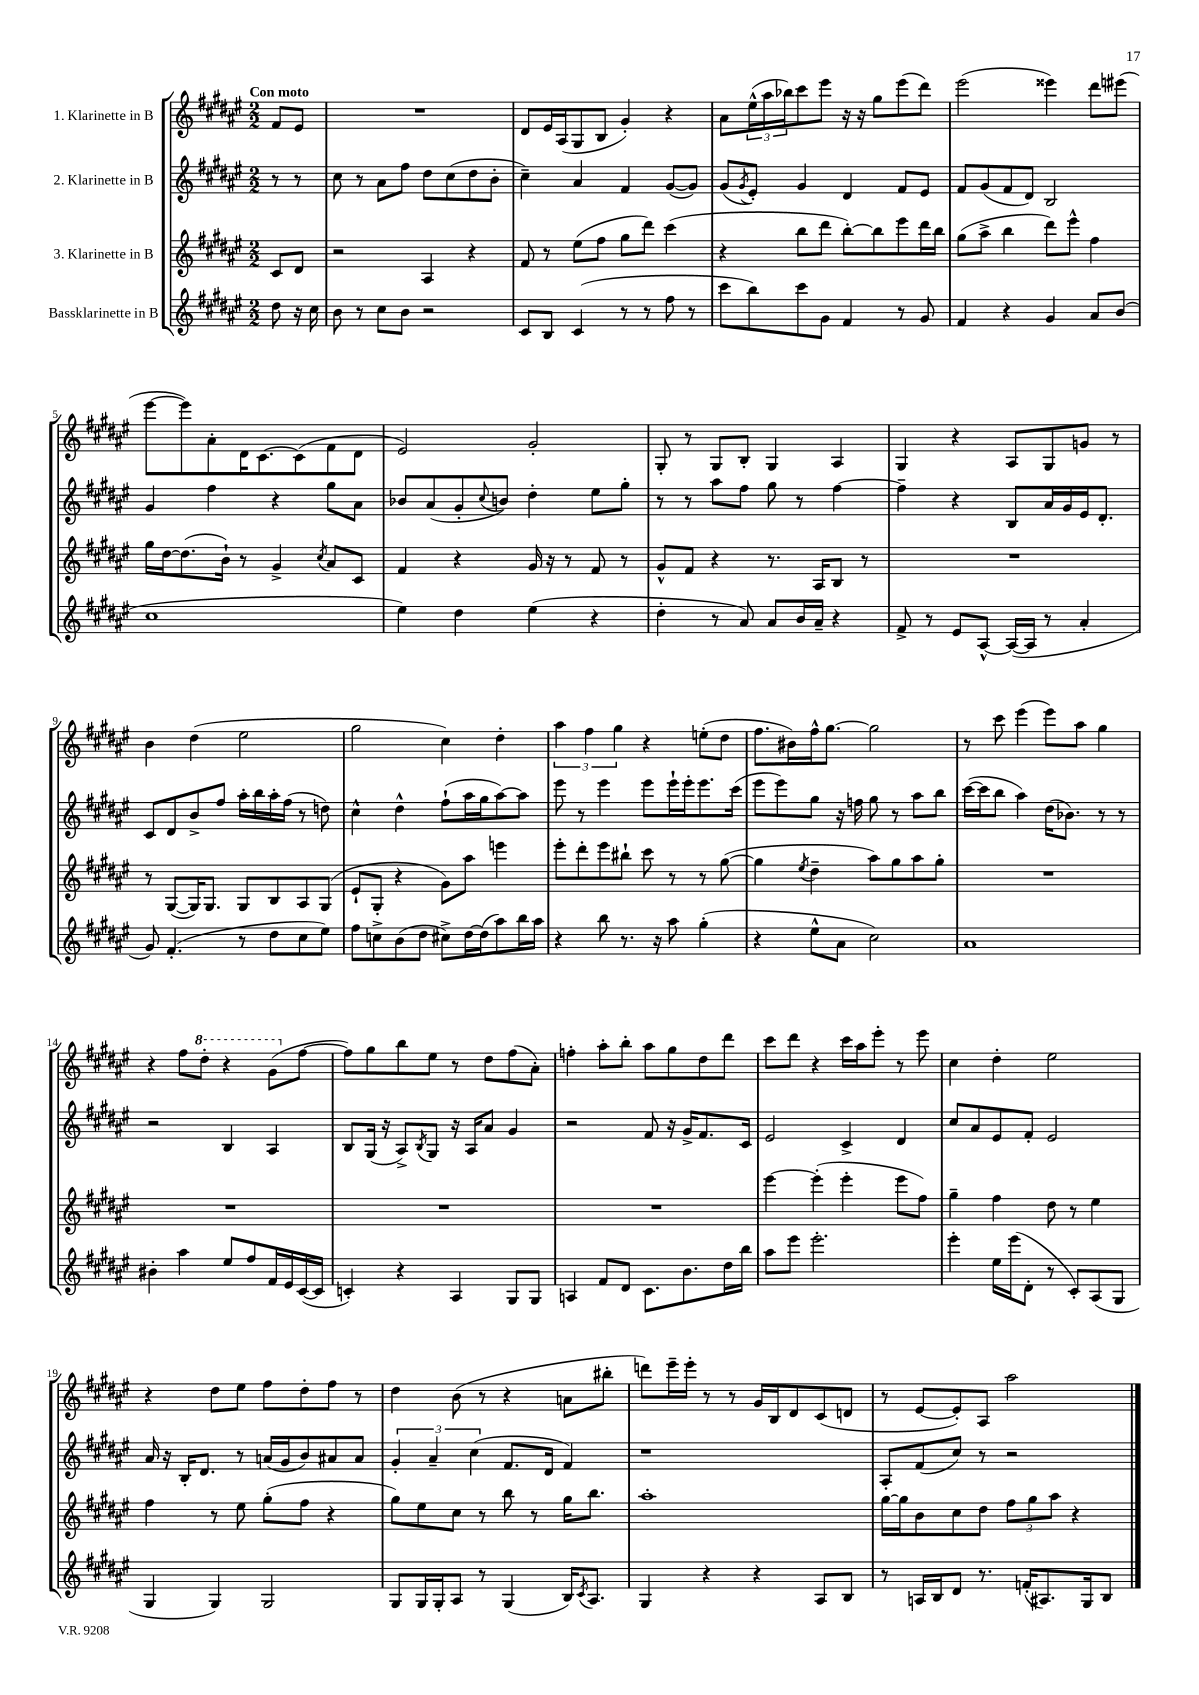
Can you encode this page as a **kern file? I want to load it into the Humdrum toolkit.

**kern	**kern	**kern	**kern
*part4	*part3	*part2	*part1
*staff4	*staff3	*staff2	*staff1
*I"Bassklarinette in B	*I"3. Klarinette in B	*I"2. Klarinette in B	*I"1. Klarinette in B
*clefG2	*clefG2	*clefG2	*clefG2
*k[f#c#g#d#a#e#]	*k[f#c#g#d#a#e#]	*k[f#c#g#d#a#e#]	*k[f#c#g#d#a#e#]
*M2/2	*M2/2	*M2/2	*M2/2
=	=	=	=
!	!	!	!LO:TX:a:B:t=Con moto
8dd#\	8c#/L	8r	8f#/L
16r	8d#/J	8r	8e#/J
16cc#\	.	.	.
=1	=1	=1	=1
8b\	2r	8cc#\	1r
8r	.	8r	.
8cc#\L	.	8a#\L	.
8b\J	.	8ff#\J	.
2r	4A#/	8dd#\L	.
.	.	(8cc#\	.
.	4r	8dd#\	.
.	.	8b'\J	.
=2	=2	=2	=2
8c#/L	8f#/	4cc#~\)	8d#/L
8B/J	8r	.	16e#/L
.	.	.	(16A#/J
(4c#/	(8ee#\L	4a#/	8G#/
.	8ff#\J	.	8B/J
8r	8gg#\L	4f#/	4g#'/)
8r	8ddd#\J)	.	.
8ff#\	(4ccc#\	([8g#/L	4r
8r	.	8g#/J])	.
=3	=3	=3	=3
8ccc#\L	4r	(8g#/L	8a#\L
.	.	8qg#/	.
8bb\)	.	8e#'/J)	(24ee#^^\L
.	.	.	24aa#\
.	.	.	24bb-X\J)
8ccc#\	8bb\L	4g#/	8ccc#\
8g#\J	8ddd#\J	.	8eee#\J
4f#/	[8bb'\L)	4d#/	16r
.	.	.	16r
.	8bb\]	.	8gg#\L
8r	8eee#\	8f#/L	(8eee#\
8g#/	16ddd#\L	8e#/J	8ddd#\J)
.	16bb\JJ	.	.
=4	=4	=4	=4
4f#/	(8gg#\L	8f#/L	(2eee#\
.	8aa#^\J	(8g#/	.
4r	4bb\	8f#/	.
.	.	8d#/J)	.
4g#/	8ddd#\L)	2B/	4eee##X\)
.	8eee#^^\J	.	.
8a#/L	4ff#\	.	8ddd#\L
(8b/J	.	.	(8eee#X\J
!!LO:LB:g=z
=5	=5	=5	=5
1cc#	16gg#\LL	4g#/	[8eee#\L
.	[16dd#\J	.	.
.	(8.dd#\]	.	8eee#\])
.	.	4ff#\	8a#'\
.	16b`\Jk)	.	.
.	8r	.	16d#\K
.	.	.	[8.c#\
.	4g#^/	4r	.
.	.	.	(8c#\]
.	8qcc#/	.	.
.	8a#/L	8gg#\L	8f#\
.	8c#/J	8a#\J	8d#\J
=6	=6	=6	=6
4ee#\)	4f#/	8b-X/L	2e#/)
.	.	(8a#/	.
4dd#\	4r	8g#'/	.
.	.	8qqcc#/	.
.	.	8bn/J)	.
(4ee#\	16g#/	4dd#'\	2g#'/
.	16r	.	.
.	8r	.	.
4r	8f#/	8ee#\L	.
.	8r	8gg#'\J	.
=7	=7	=7	=7
4dd#'\	8g#^^/L	8r	8G#'/
.	8f#/J	8r	8r
8r	4r	8aa#\L	8G#/L
8a#/)	.	8ff#\J	8B'/J
8a#/L	8.r	8gg#\	4G#/
16b/L	.	8r	.
16a#~/JJ	16A#/KL	.	.
4r	8B/J	[4ff#\	4A#/
.	8r	.	.
=8	=8	=8	=8
8f#^/	1r	4ff#~\]	4G#/
8r	.	.	.
8e#/L	.	4r	4r
[8A#^^/J	.	.	.
(16A#/LL_	.	8B/L	8A#/L
16A#/JJ]	.	.	.
8r	.	16a#/L	8G#/
.	.	16g#/	.
4a#'/	.	16e#/J	8gn/J
.	.	8.d#'/J	.
.	.	.	8r
!!LO:LB:g=z
=9	=9	=9	=9
8g#/)	8r	8c#/L	4b\
(4.f#'/	([8G#/L	8d#/	.
.	16G#/K])	8b^/	(4dd#\
.	8.G#/J	.	.
.	.	8ff#/J	.
8r	8G#/L	16aa#'\LL	2ee#\
.	.	16bb\	.
8dd#\L	8B/	16aa#'\	.
.	.	(16ff#\JJ	.
8cc#\	8A#/	8r	.
8ee#\J)	(8G#/J	8ddn\)	.
=10	=10	=10	=10
8ff#\L	8e#`/L	4cc#^^\	2gg#\
8ccn^\	8G#'/J	.	.
(8b\	4r	4dd#^^\	.
8dd#\J	.	.	.
8cc#X^\L)	8g#\L)	(8ff#`\L	4cc#\)
[16dd#\L	8aa#\J	16aa#\L	.
(16dd#\J]	.	16gg#\J	.
8aa#\)	4eeen\	[8aa#\)	4dd#'\
16bb\L	.	8aa#\J]	.
16aa#\JJ	.	.	.
=11	=11	=11	=11
4r	8eee#'\L	8eee#\	6aa#\
.	8ddd#'\	8r	.
.	.	.	6ff#\
8bb\	8eee#\	4eee#\	.
.	.	.	6gg#\
8.r	8bb#X`\J	.	.
.	8ccc#\	8eee#\L	4r
16r	.	.	.
8aa#\	8r	16eee#`\L	.
.	.	16eee#'\J	.
(4gg#'\	8r	8.eee#\	(8een'\L
.	([8gg#\	.	8dd#\J
.	.	(16ccc#\Jk	.
=12	=12	=12	=12
4r	4gg#\]	8eee#\L	8.ff#\L
.	.	8eee#\)	.
.	.	.	16b#X\L)
.	8qee#/	.	.
8ee#^^\L	4dd#~\	8gg#\J	16ff#^^\J
.	.	.	[8.gg#\J
8a#\J	.	16r	.
.	.	16ffn\	.
2cc#\)	8aa#\L)	8gg#\	2gg#\]
.	8gg#\	8r	.
.	8aa#\	8aa#\L	.
.	8gg#'\J	8bb\J	.
=13	=13	=13	=13
1a#	1r	([16ccc#\LL	8r
.	.	16ccc#\J]	.
.	.	8bb\J	8ccc#\
.	.	4aa#\)	(4eee#\
.	.	(16dd#\KL	8eee#\L)
.	.	8.b-X\J)	.
.	.	.	8aa#\J
.	.	8r	4gg#\
.	.	8r	.
!!LO:LB:g=z
=14	=14	=14	=14
4b#X'\	1r	2r	4r
4aa#\	.	.	8ff#\L
*	*	*	*8va
.	.	.	8ddd#'\J
8ee#/L	.	4B/	4r
8ff#/	.	.	.
16f#/L	.	4A#/	(8gg#\L
16e#/	.	.	.
*	*	*	*X8va
([16c#/	.	.	[8ff#\J
16c#/JJ]	.	.	.
=15	=15	=15	=15
4cn'/)	1r	8B/L	8ff#\L])
.	.	(16G#/Jk	8gg#\
.	.	16r	.
4r	.	8A#^/L)	8bb\
.	.	8qB/	.
.	.	8G#/J	8ee#\J
4A#/	.	16r	8r
.	.	16A#/KL	.
.	.	8a#/J	8dd#\L
8G#/L	.	4g#/	(8ff#\
8G#/J	.	.	8a#'\J)
=16	=16	=16	=16
4An/	1r	2r	4ffn'\
8f#/L	.	.	8aa#'\L
8d#/J	.	.	8bb'\J
8.c#\L	.	8f#/	8aa#\L
.	.	16r	8gg#\
8.b\	.	16g#^/KL	.
.	.	8.f#/	8dd#\
16dd#\L	.	.	8ddd#\J
16bb\JJ	.	16c#/Jk	.
=17	=17	=17	=17
8aa#\L	[4eee#\	2e#/	8ccc#\L
8eee#\J	.	.	8ddd#\J
2.eee#'\	(4eee#'\]	.	4r
.	4eee#'\	4c#^/	16ccc#\LL
.	.	.	16aa#\J
.	.	.	8eee#'\J
.	8eee#\L	4d#/	8r
.	8ff#\J)	.	8eee#\
=18	=18	=18	=18
4eee#'\	4gg#~\	8cc#/L	4cc#\
.	.	8a#/	.
16ee#\LL	4ff#\	8e#/	4dd#'\
(16eee#\J	.	.	.
8d#'\J	.	8f#'/J	.
8r	8dd#\	2e#/	2ee#\
8c#'/L)	8r	.	.
(8A#/	4ee#\	.	.
8G#/J	.	.	.
!!LO:LB:g=z
=19	=19	=19	=19
4G#/	4ff#\	16a#/	4r
.	.	16r	.
.	.	16B'/KL	.
.	.	8.d#/J	.
4G#/)	8r	.	8dd#\L
.	8ee#\	8r	8ee#\J
2G#/	(8gg#'\L	(16an/LL	8ff#\L
.	.	16g#/J	.
.	8ff#\J	8b/)	8dd#'\
.	4r	8a#X/	8ff#\J
.	.	8a#/J	8r
=20	=20	=20	=20
8G#/L	8gg#\L)	6g#'/	4dd#\
16G#/L	8ee#\	.	.
.	.	6a#~/	.
16G#'/J	.	.	.
8A#/J	8cc#\J	.	(8b\
.	.	(6cc#\	.
8r	8r	.	8r
(4G#/	8bb\	8.f#/L	4r
.	8r	.	.
.	.	16d#/Jk	.
16B/KL)	16gg#\KL	4f#/)	8an\L
8qc#/	.	.	.
8.A#/J	8.bb\J	.	.
.	.	.	8bb#X'\J
=21	=21	=21	=21
4G#/	1aa#'	1r	8dddn\L)
.	.	.	16eee#~\L
.	.	.	16eee#'\JJ
4r	.	.	8r
.	.	.	8r
4r	.	.	16g#/LL
.	.	.	16B/J
.	.	.	8d#/
8A#/L	.	.	(8c#/
8B/J	.	.	8dn/J
=22	=22	=22	=22
8r	[16gg#\LL	8A#'/L	8r
.	16gg#\J]	.	.
16An/LL	8b\	(8f#/	[8e#/L
16B/J	.	.	.
8d#/J	8cc#\	8cc#/J)	8e#'/])
8.r	8dd#\J	8r	8A#/J
.	12ff#\L	2r	2aa#\
(16fn'/KL	.	.	.
.	12gg#\	.	.
8.A#X/)	.	.	.
.	12aa#\J	.	.
.	4r	.	.
16G#/k	.	.	.
8B/J	.	.	.
==	==	==	==
*-	*-	*-	*-
